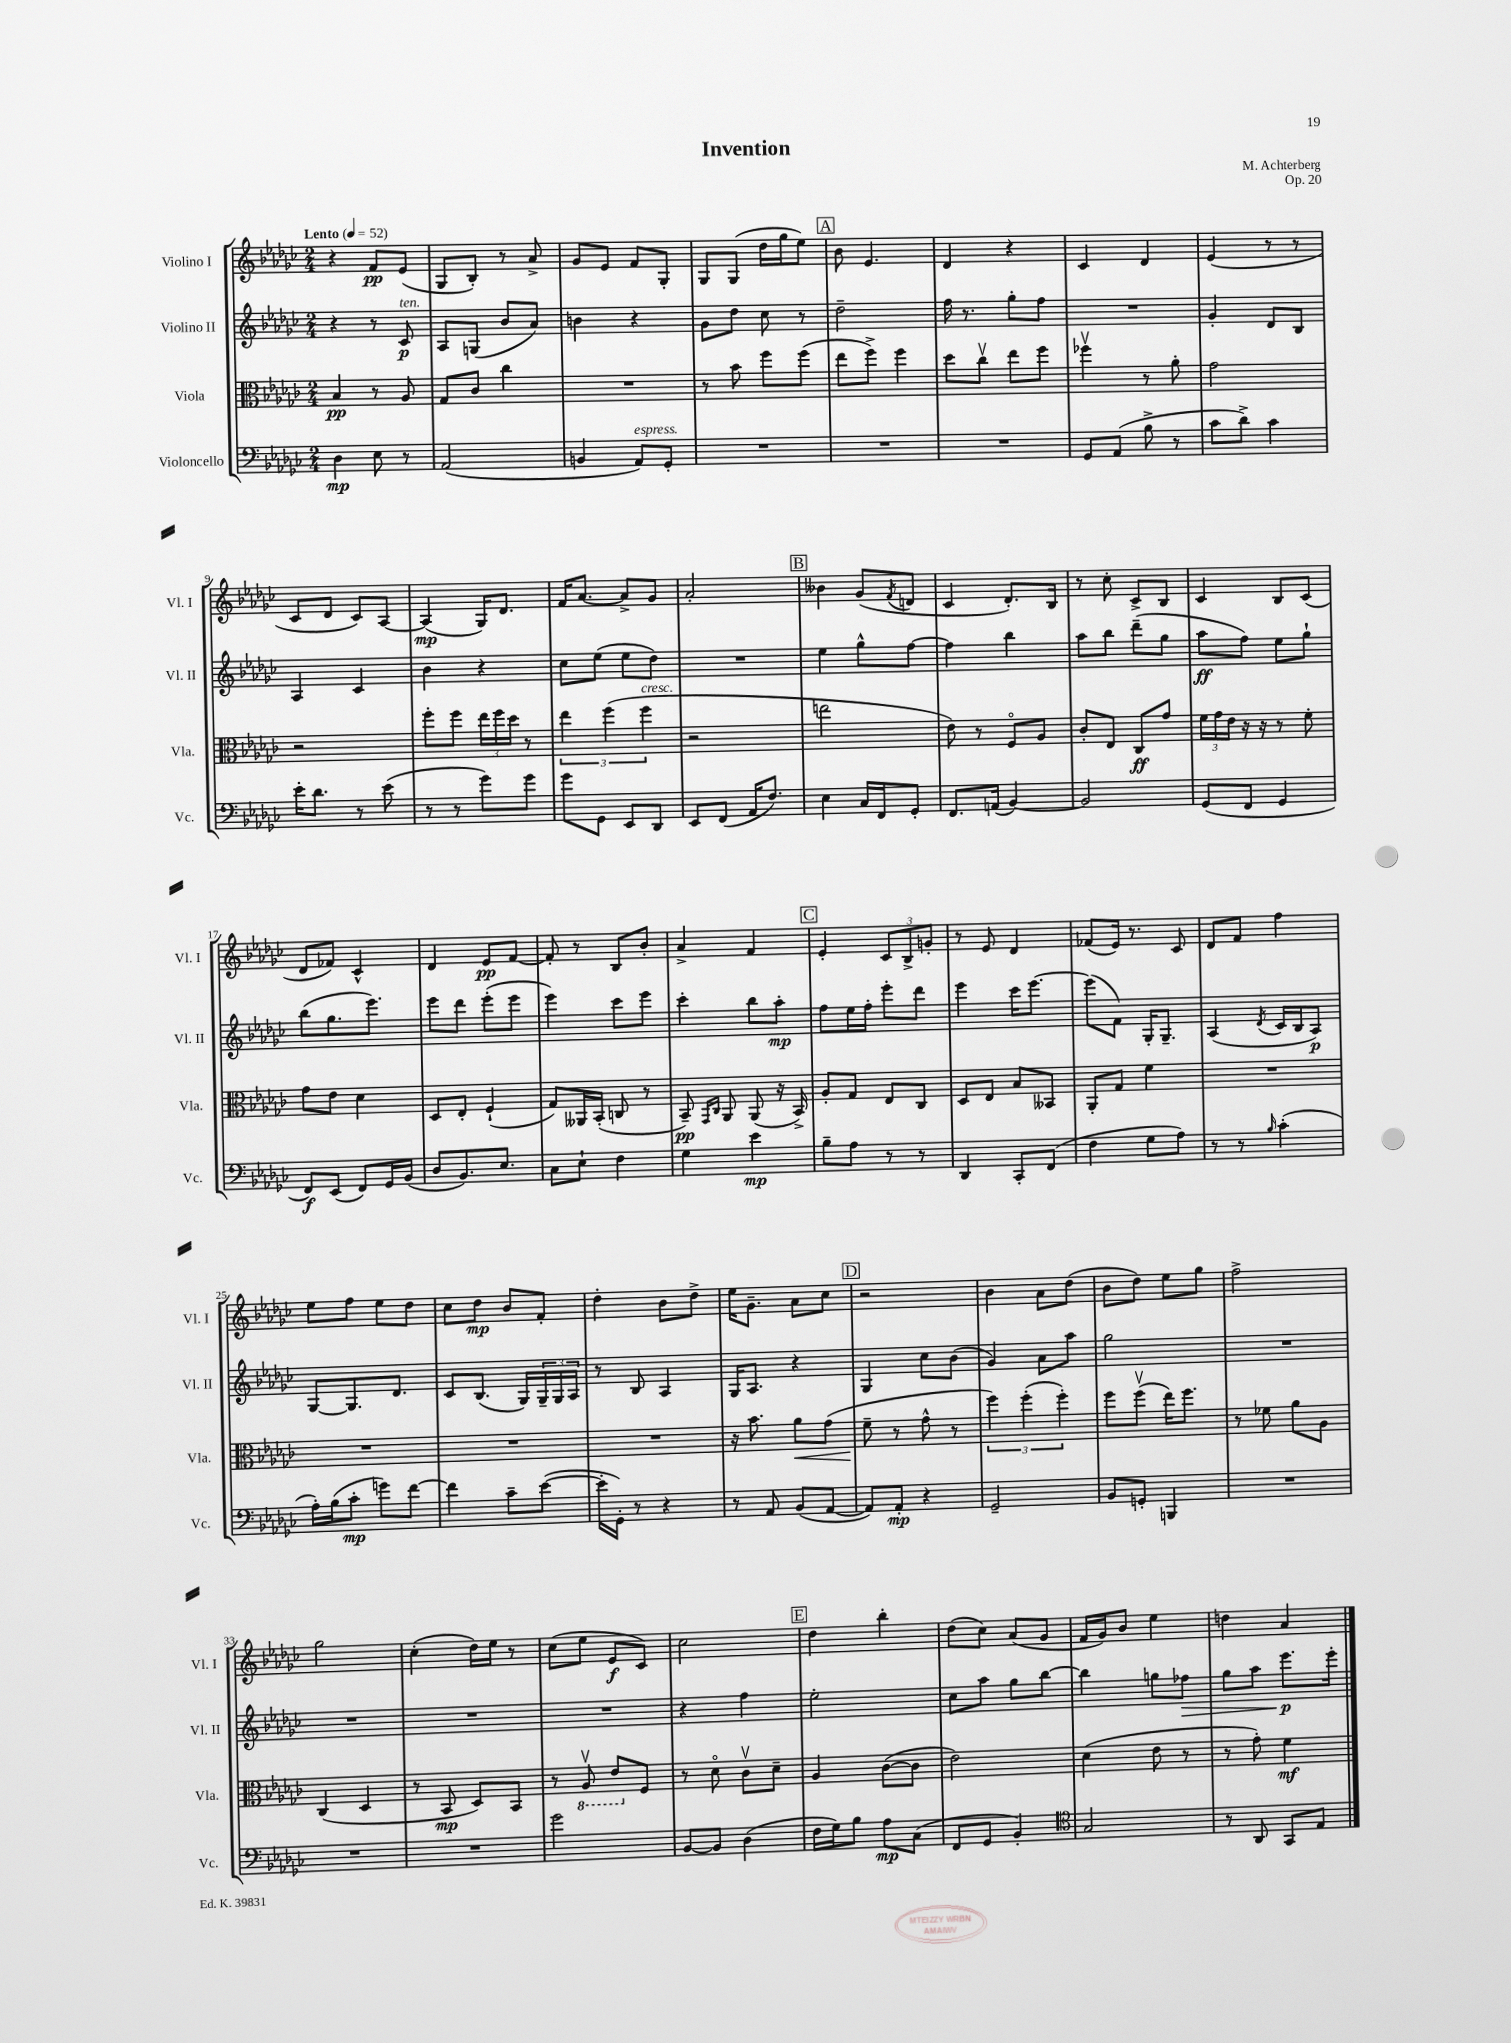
\header { title = "Invention" composer = "M. Achterberg" opus = "Op. 20" }
<<
\new StaffGroup <<
\new Staff = "s0" \with { instrumentName = "Violino I" shortInstrumentName = "Vl. I" } {
    \clef treble \key ges \major \numericTimeSignature \time 2/4 \tempo "Lento" 4 = 52
    r4 f'8\pp ees'8( |
    ges8 bes8-.) r8 aes'8-> |
    ges'8 ees'8 f'8 ges8-. |
    ges8 ges8( des''16 ges''16 ees''8) |
    \mark \markup { \box "A" } bes'8 ees'4. |
    des'4 r4 |
    ces'4 des'4 |
    ees'4( r8 r8 |
    ces'8 des'8 ces'8) aes8~ |
    aes4\mp( ges16) des'8. |
    f'16 aes'8.~ aes'8-> ges'8 |
    aes'2-. |
    \mark \markup { \box "B" } beses'4 ges'8( \acciaccatura { f'8 } d'8 |
    ces'4 des'8.-.) bes16 |
    r8 ces''8-. ces'8-> bes8 |
    ces'4 bes8 ces'8( |
    des'8 fes'8) ces'4-^ |
    des'4 ees'8\pp f'8~ |
    f'8-. r8 bes8 bes'8-. |
    aes'4-> f'4 |
    \mark \markup { \box "C" } ees'4-. \tuplet 3/2 { ces'8 bes8-> g'8-. } |
    r8 ees'8 des'4 |
    fes'8( ees'16) r8. ces'8 |
    des'8 f'8 f''4 |
    ees''8 f''8 ees''8 des''8 |
    ces''8 des''8\mp bes'8 f'8-. |
    des''4-. bes'8 des''8-> |
    ees''16 ges'8.-- aes'8 ces''8 |
    \mark \markup { \box "D" } r2 |
    bes'4 aes'8 des''8( |
    bes'8 des''8) ees''8 ges''8 |
    f''2-> |
    ges''2 |
    ces''4-.( des''16) ees''16 r8 |
    ces''8( ees''8 ees'8\f ces'8) |
    ces''2 |
    \mark \markup { \box "E" } des''4 bes''4-. |
    des''8( ces''8) aes'8( ges'8 |
    f'16 ges'16) bes'8 ees''4 |
    d''4 aes'4 \bar "|." |
}
\new Staff = "s1" \with { instrumentName = "Violino II" shortInstrumentName = "Vl. II" } {
    \clef treble \key ges \major \numericTimeSignature \time 2/4
    r4 r8 ces'8\p^\markup { \italic "ten." } |
    aes8 g8( bes'8 aes'8) |
    b'4 r4 |
    ges'8 des''8 ces''8 r8 |
    \mark \markup { \box "A" } des''2-- |
    f''16 r8. ges''8-. f''8 |
    R2 |
    ges'4-. des'8 bes8 |
    aes4 ces'4 |
    bes'4 r4 |
    ces''8 ees''8( ees''8 des''8) |
    R2 |
    \mark \markup { \box "B" } ees''4 ges''8-^ f''8~ |
    f''4 bes''4 |
    aes''8 bes''8 des'''8--( ges''8 |
    aes''8\ff f''8) ees''8 ges''8-! |
    bes''8( ges''8. ees'''8.) |
    ees'''8 des'''8 ees'''8-.( ees'''8 |
    ees'''4) ces'''8 ees'''8 |
    ces'''4-. bes''8 aes''8-.\mp |
    \mark \markup { \box "C" } f''8 ees''16 f''16-. ees'''8-. des'''8 |
    ees'''4 ces'''16 ees'''8.~ |
    ees'''8( f'8) ges16-. ges8.-- |
    aes4( \acciaccatura { des'8 } ces'16 bes16 aes8\p) |
    ges8~ ges8. des'8. |
    ces'8 bes8.( ges16) \tuplet 3/2 { ges16-- ges16 aes16 } |
    r8 bes8 aes4 |
    ges16 aes8. r4 |
    \mark \markup { \box "D" } ges4 ces''8 bes'8( |
    ges'4) aes'8 aes''8 |
    ges''2 |
    R2 |
    R2 |
    R2 |
    R2 |
    r4 f''4 |
    \mark \markup { \box "E" } ees''2-. |
    ces''8 aes''8 ges''8 bes''8~ |
    bes''4 g''8 fes''8\> |
    ges''8 aes''8 ees'''8.\p\! ees'''16-. \bar "|." |
}
\new Staff = "s2" \with { instrumentName = "Viola" shortInstrumentName = "Vla." } {
    \clef alto \key ges \major \numericTimeSignature \time 2/4
    bes4\pp r8 aes8 |
    ges8 ces'8 ces''4 |
    R2 |
    r8 bes'8 f''8 f''8( |
    \mark \markup { \box "A" } ees''8 f''8->) f''4 |
    des''8 ces''8\upbow ees''8 f''8 |
    fes''4\upbow r8 aes'8-. |
    ges'2 |
    r2 |
    f''8-. f''8 \tuplet 3/2 { ees''16 f''16 des''16 } r8 |
    \tuplet 3/2 { ees''4 f''4( f''4^\markup { \italic "cresc." } } |
    r2 |
    \mark \markup { \box "B" } e''2 |
    ees'8) r8 f8\flageolet aes8 |
    ces'8-. ees8 ces8\ff ges'8 |
    \tuplet 3/2 { f'16 ges'16 ees'16 } r16 r16 r8 f'8-. |
    ges'8 ees'8 des'4 |
    des8 ees8-. f4-!( |
    ges8) aeses,16 bes,16-.( c8 r8 |
    bes,8--\pp) \grace { ges,16 ces16 } aes,8 aes,8( r16 bes,16->) |
    \mark \markup { \box "C" } aes8-. ges8 ees8 ces8 |
    des8 ees8 bes8 beses,8 |
    aes,8-. ges8 f'4 |
    R2 |
    R2 |
    R2 |
    R2 |
    r16 bes'8. aes'8\< ges'8( |
    \mark \markup { \box "D" } f'8--\! r8 ges'8-^ r8 |
    \tuplet 3/2 { f''4) f''4-.( f''4-.) } |
    f''8 f''8\upbow( ees''16) f''8. |
    r8 fes'8 aes'8 aes8 |
    ces4( des4 |
    r8 bes,8\mp des8) bes,8 |
    r8 \ottava #-1 aes,8\upbow ees8 \ottava #0 f8 |
    r8 des'8\flageolet ces'8\upbow des'8-- |
    \mark \markup { \box "E" } aes4 ces'8~( ces'8 |
    ees'2) |
    des'4( ees'8 r8 |
    r8 ges'8-.) f'4\mf \bar "|." |
}
\new Staff = "s3" \with { instrumentName = "Violoncello" shortInstrumentName = "Vc." } {
    \clef bass \key ges \major \numericTimeSignature \time 2/4
    des4\mp ees8 r8 |
    aes,2( |
    b,4 aes,8^\markup { \italic "espress." }) ges,8-. |
    R2 |
    \mark \markup { \box "A" } R2 |
    R2 |
    ges,8 aes,8( bes8-> r8 |
    ces'8 des'8->) ces'4 |
    ees'16-. des'8. r8 ees'8( |
    r8 r8 ges'8) ges'8 |
    ges'8 ges,8 ees,8 des,8 |
    ees,8 f,8( aes,16 f8.) |
    \mark \markup { \box "B" } ees4 ces16 f,16 ges,8-. |
    f,8. a,16( bes,4~) |
    bes,2 |
    ges,8( f,8 ges,4 |
    f,8\f) ees,8( f,8) ges,16 bes,16( |
    des8 bes,8.) ees8. |
    ces8 ees8-! f4 |
    ges4 ees'4\mp |
    \mark \markup { \box "C" } bes8-- aes8 r8 r8 |
    des,4 ces,8-. f,8( |
    f4 ges8 aes8) |
    r8 r8 \grace { bes16 } ces'4-.( |
    aes16-.) bes16( ces'8-.\mp g'8) f'8~ |
    f'4 ces'8-- ees'8~( |
    ees'16-. ges,16-.) r8 r4 |
    r8 aes,8 bes,8( aes,8~ |
    \mark \markup { \box "D" } aes,8) aes,8-.\mp r4 |
    ges,2-- |
    bes,8 g,8-. b,,4 |
    R2 |
    R2 |
    R2 |
    ges'2 |
    bes,8~ bes,8 des4( |
    \mark \markup { \box "E" } f16 ges16) bes8 aes8\mp ces8( |
    f,8 ges,8 bes,4-.) |
    \clef tenor ges2 |
    r8 aes,8 ges,8 ees8 \bar "|." |
}
>>
>>
